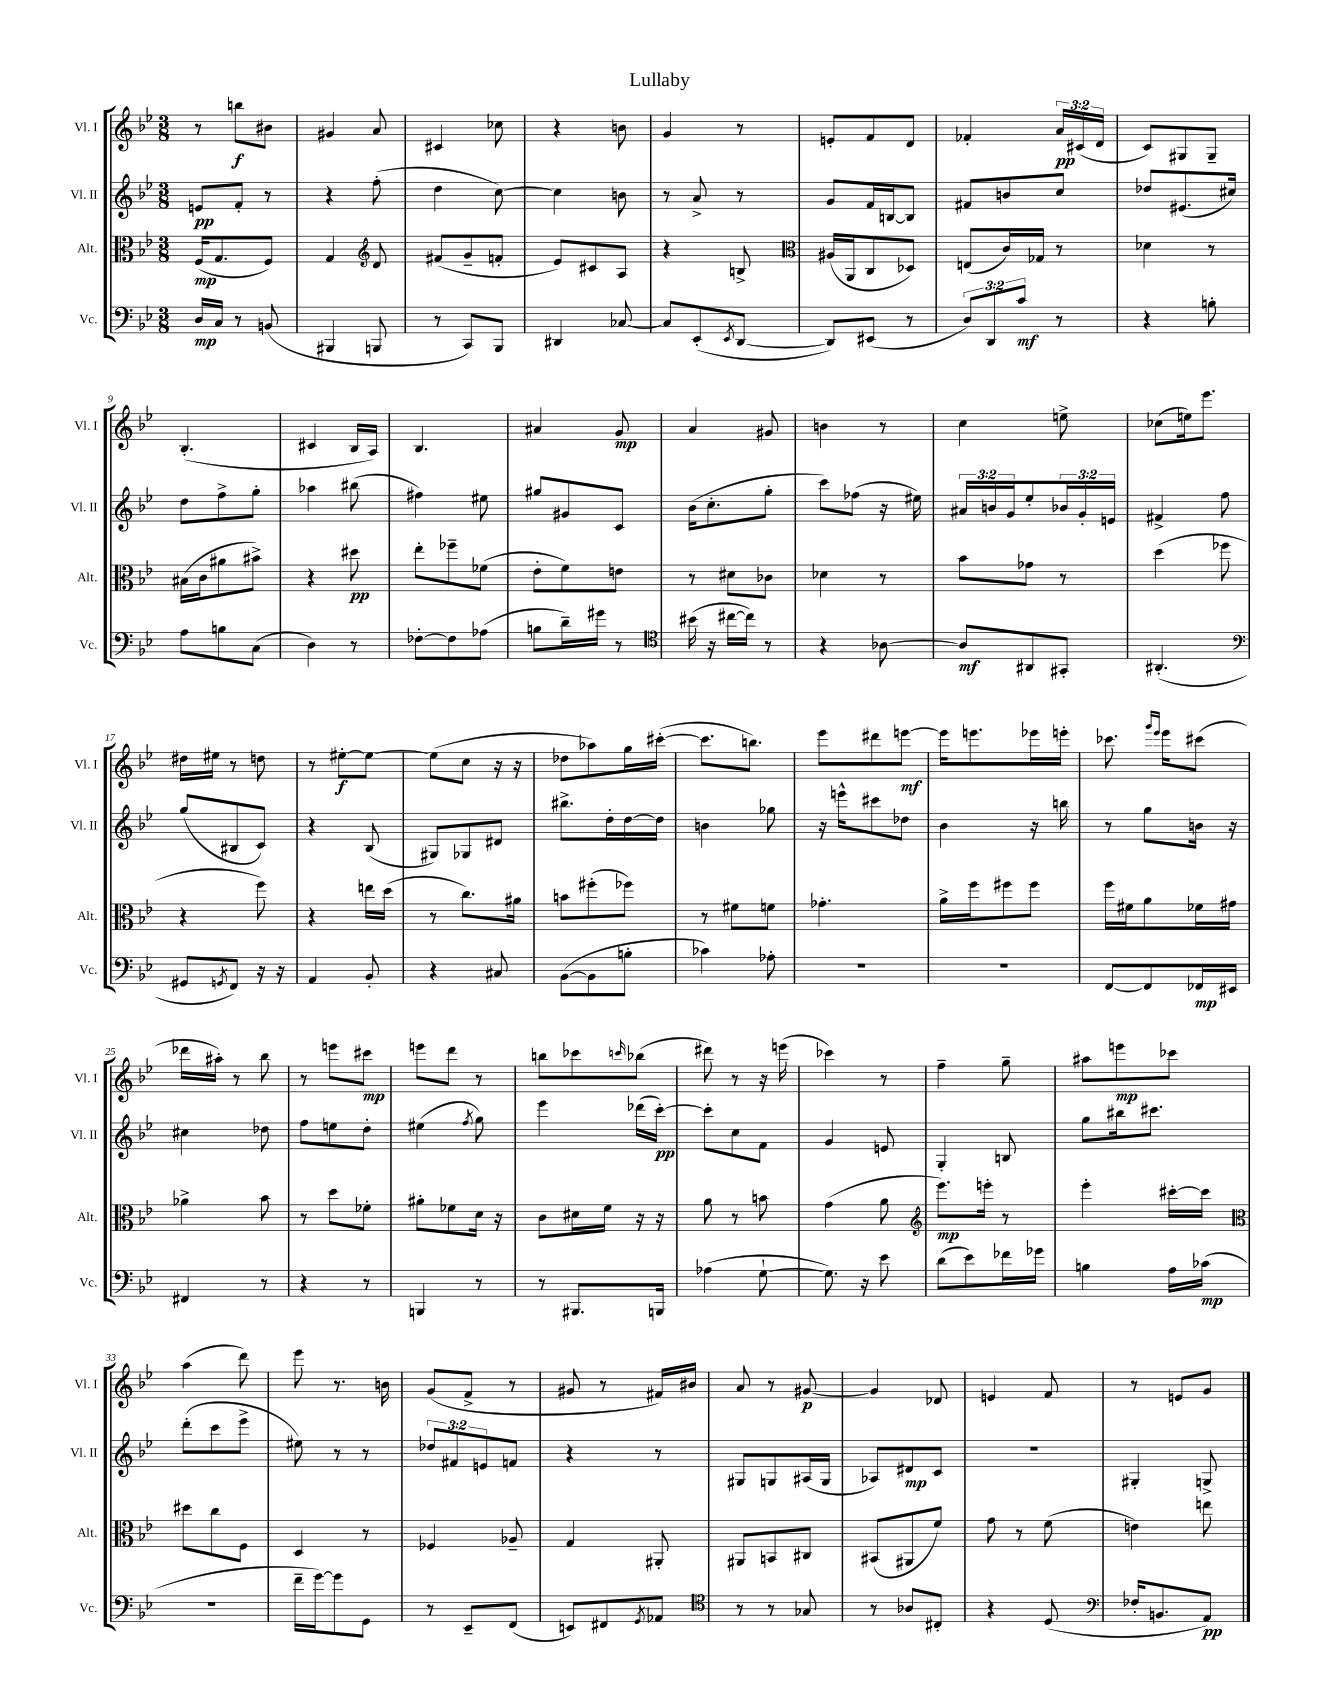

**kern	**dynam	**kern	**dynam	**kern	**dynam	**kern	**dynam
*part4	*part4	*part3	*part3	*part2	*part2	*part1	*part1
*staff4	*staff4	*staff3	*staff3	*staff2	*staff2	*staff1	*staff1
*I"Vc.	*	*I"Alt.	*	*I"Vl. II	*	*I"Vl. I	*
*I'Vc.	*	*I'Alt.	*	*I'Vl. II	*	*I'Vl. I	*
*clefF4	*	*clefC3	*	*clefG2	*	*clefG2	*
*k[b-e-]	*	*k[b-e-]	*	*k[b-e-]	*	*k[b-e-]	*
*M3/8	*	*M3/8	*	*M3/8	*	*M3/8	*
=1	=1	=1	=1	=1	=1	=1	=1
16D/LL	mp	(16F/KL	mp	8en/L	pp	8r	.
16C/JJ	.	8.G/	.	.	.	.	.
8r	.	.	.	8f'/J	.	8bbn\L	f
(8BBn/	.	8F/J)	.	8r	.	8b#X\J	.
=2	=2	=2	=2	=2	=2	=2	=2
4BBB#X/	.	4G/	.	4r	.	4g#X/	.
*	*	*clefG2	*	*	*	*	*
8BBBn/	.	8d/	.	(8ff'\	.	8a/	.
=3	=3	=3	=3	=3	=3	=3	=3
8r	.	(8f#X/L	.	4dd\	.	4c#X/	.
8CC/L)	.	8g~/	.	.	.	.	.
8BBB-/J	.	8fn'/J	.	[8cc\)	.	8cc-X\	.
=4	=4	=4	=4	=4	=4	=4	=4
4DD#X/	.	8e-/L)	.	4cc\]	.	4r	.
.	.	8c#X/	.	.	.	.	.
[8C-X/	.	8A/J	.	8bn\	.	8bn\	.
=5	=5	=5	=5	=5	=5	=5	=5
8C-/L]	.	4r	.	8r	.	4g/	.
(8EE-'/	.	.	.	8a^/	.	.	.
8qEE-/	.	.	.	.	.	.	.
[8DD/J	.	8Bn^/	.	8r	.	8r	.
=6	=6	=6	=6	=6	=6	=6	=6
*	*	*clefC3	*	*	*	*	*
8DD/L])	.	(16A#X/LL	.	8g/L	.	8en'/L	.
.	.	16AA/J	.	.	.	.	.
(8EE#X/J	.	8C/	.	16f/L	.	8f/	.
.	.	.	.	[16Bn/J	.	.	.
8r	.	8D-X/J)	.	8B/J]	.	8d/J	.
=7	=7	=7	=7	=7	=7	=7	=7
12D/L)	.	(8En/L	.	8f#X/L	.	4f-X'/	.
12DD/	.	.	.	.	.	.	.
.	.	16c/L)	.	8bn/	.	.	.
12c/J	mf	.	.	.	.	.	.
.	.	16G-X/JJ	.	.	.	.	.
8r	.	8r	.	8cc/J	.	24a/LL	pp
.	.	.	.	.	.	(24c#X/	.
.	.	.	.	.	.	24d/JJ	.
=8	=8	=8	=8	=8	=8	=8	=8
4r	.	4d-X\	.	8dd-X/L	.	8c/L)	.
.	.	.	.	(8.e#X/	.	8G#X/	.
8Bn'\	.	8r	.	.	.	8G#~/J	.
.	.	.	.	16cc#X/Jk)	.	.	.
!!LO:LB:g=z
=9	=9	=9	=9	=9	=9	=9	=9
8A\L	.	(16B#X\LL	.	8dd\L	.	(4.B-'/	.
.	.	16c\J	.	.	.	.	.
8Bn\	.	8a#X\	.	8ff^\	.	.	.
(8C\J	.	8b#X^\J)	.	8gg'\J	.	.	.
=10	=10	=10	=10	=10	=10	=10	=10
4D\)	.	4r	.	4aa-X\	.	4c#X/	.
8r	.	8dd#X\	pp	(8bb#X\	.	16B-/LL	.
.	.	.	.	.	.	16A/JJ)	.
=11	=11	=11	=11	=11	=11	=11	=11
[8F-X'\L	.	8ee-'\L	.	4ff#X\)	.	4.B-/	.
8F-\]	.	8ff-X~\	.	.	.	.	.
(8A-X\J	.	(8f-X\J	.	8ee#X\	.	.	.
=12	=12	=12	=12	=12	=12	=12	=12
8Bn\L	.	8e-'\L	.	8gg#X/L	.	4a#X/	.
16d~\L)	.	8f\)	.	8g#X/	.	.	.
16g#X\JJ	.	.	.	.	.	.	.
8r	.	8en\J	.	8c/J	.	8g/	mp
=13	=13	=13	=13	=13	=13	=13	=13
*clefC4	*	*	*	*	*	*	*
(16b#X\	.	8r	.	(16b-\KL	.	4a/	.
16r	.	.	.	8.cc'\	.	.	.
[16cc#X\LL	.	8d#X\L	.	.	.	.	.
16cc#\JJ])	.	.	.	.	.	.	.
8r	.	8c-X\J	.	8gg'\J	.	8g#X/	.
=14	=14	=14	=14	=14	=14	=14	=14
4r	.	4d-X\	.	8ccc\L)	.	4bn\	.
.	.	.	.	(8ff-X\J	.	.	.
[8A-X\	.	8r	.	16r	.	8r	.
.	.	.	.	16ee#X\)	.	.	.
=15	=15	=15	=15	=15	=15	=15	=15
8A-/L]	mf	8b-\L	.	24a#X/LL	.	4cc\	.
.	.	.	.	24bn/	.	.	.
.	.	.	.	24g/J	.	.	.
8AA#X/	.	8g-X\J	.	8ee-'/	.	.	.
8GG#X'/J	.	8r	.	24b-X/L	.	8een^\	.
.	.	.	.	24g'/	.	.	.
.	.	.	.	24en/JJ	.	.	.
=16	=16	=16	=16	=16	=16	=16	=16
(4.AA#X'/	.	(4dd\	.	4f#X^/	.	(8cc-X\L	.
.	.	.	.	.	.	16een\k)	.
.	.	.	.	.	.	8.eee-\J	.
.	.	8ff-X\	.	8ff\	.	.	.
!!LO:LB:g=z
=17	=17	=17	=17	=17	=17	=17	=17
*clefF4	*	*	*	*	*	*	*
8GG#X/L	.	4r	.	(8gg/L	.	16dd#X\LL	.
.	.	.	.	.	.	16ee#X\JJ	.
8qGGn/	.	.	.	.	.	.	.
8FF/J)	.	.	.	8B#X/	.	8r	.
16r	.	8ff\)	.	8c/J)	.	8ddn\	.
16r	.	.	.	.	.	.	.
=18	=18	=18	=18	=18	=18	=18	=18
4AA/	.	4r	.	4r	.	8r	.
.	.	.	.	.	.	[8ee#X'\L	f
8BB-'/	.	16een\LL	.	(8B-/	.	8ee#\J_	.
.	.	(16dd\JJ	.	.	.	.	.
=19	=19	=19	=19	=19	=19	=19	=19
4r	.	8r	.	8G#X/L)	.	(8ee#\L]	.
.	.	8.cc\L)	.	8G-X/	.	8cc\J	.
8C#X/	.	.	.	8d#X/J	.	16r	.
.	.	16a#X\Jk	.	.	.	16r	.
=20	=20	=20	=20	=20	=20	=20	=20
([8BB-\L	.	8bn\L	.	8.bb#X^\L	.	8dd-X\L	.
8BB-\]	.	(8ff#X'\	.	.	.	8aa-X\)	.
.	.	.	.	16dd'\L	.	.	.
8Bn'\J	.	8ff-X\J)	.	[16dd\	.	16gg\L	.
.	.	.	.	16dd\JJ]	.	([16ccc#X'\JJ	.
=21	=21	=21	=21	=21	=21	=21	=21
4c-X\)	.	8r	.	4bn\	.	8.ccc#\L]	.
.	.	8f#X\L	.	.	.	.	.
.	.	.	.	.	.	8.bbn\J)	.
8A-X'\	.	8fn\J	.	8gg-X\	.	.	.
=22	=22	=22	=22	=22	=22	=22	=22
4.r	.	4.g-X'\	.	16r	.	8eee-\L	.
.	.	.	.	16eeen^^\KL	.	.	.
.	.	.	.	8ccc#X\	.	8ddd#X\	.
.	.	.	.	8dd-X\J	.	[8eeen\J	mf
=23	=23	=23	=23	=23	=23	=23	=23
4.r	.	16a^\LL	.	4b-\	.	16eee\KL]	.
.	.	16ff\J	.	.	.	8.eeen\	.
.	.	8ff#X\	.	.	.	.	.
.	.	8ff#\J	.	16r	.	16eee-X\L	.
.	.	.	.	16bbn\	.	16eeen'\JJ	.
=24	=24	=24	=24	=24	=24	=24	=24
[8FF/L	.	16ff\LL	.	8r	.	8.ccc-X\	.
.	.	16f#X\J	.	.	.	.	.
8FF/]	.	8a\	.	8gg\L	.	.	.
.	.	.	.	.	.	16qqggg/LL	.
.	.	.	.	.	.	16qqeee-/JJ	.
.	.	.	.	.	.	16eee-\KL	.
16FF-X/L	mp	16f-X\L	.	16bn\Jk	.	(8ccc#X\J	.
16EE#X/JJ	.	16g#X\JJ	.	16r	.	.	.
!!LO:LB:g=z
=25	=25	=25	=25	=25	=25	=25	=25
4FF#X/	.	4a-X^\	.	4cc#X\	.	16ddd-X\LL	.
.	.	.	.	.	.	16aa#X'\JJ)	.
.	.	.	.	.	.	8r	.
8r	.	8b-\	.	8dd-X\	.	8bb-\	.
=26	=26	=26	=26	=26	=26	=26	=26
4r	.	8r	.	8ff\L	.	8r	.
.	.	8dd\L	.	8een\	.	8eeen\L	.
8r	.	8f-X'\J	.	8dd'\J	.	8ccc#X\J	mp
=27	=27	=27	=27	=27	=27	=27	=27
4BBBn/	.	8a#X'\L	.	(4ee#X\	.	8eeen\L	.
.	.	8f-X\	.	.	.	8ddd\J	.
.	.	.	.	8qff/	.	.	.
8r	.	16d\Jk	.	8gg\)	.	8r	.
.	.	16r	.	.	.	.	.
=28	=28	=28	=28	=28	=28	=28	=28
8r	.	8c\L	.	4eee-\	.	8bbn\L	.
8.BBB#X/L	.	16d#X\L	.	.	.	8ccc-X\	.
.	.	16f\JJ	.	.	.	.	.
.	.	.	.	.	.	16qqcccn/	.
.	.	16r	.	(16ddd-X\LL	.	(8bb-X\J	.
16BBBn/Jk	.	16r	.	[16ccc'\JJ)	pp	.	.
=29	=29	=29	=29	=29	=29	=29	=29
(4A-X\	.	8a\	.	8ccc'\L]	.	8ddd#X\)	.
.	.	8r	.	8cc\	.	8r	.
[8G`\	.	8bn\	.	8f\J	.	16r	.
.	.	.	.	.	.	(16eeen\	.
=30	=30	=30	=30	=30	=30	=30	=30
8.G\])	.	(4g\	.	4g/	.	4ccc-X\)	.
16r	.	.	.	.	.	.	.
8e-\	.	8a\	.	8en/	.	8r	.
=31	=31	=31	=31	=31	=31	=31	=31
*	*	*clefG2	*	*	*	*	*
(8d\L	.	8.eee-\L)	mp	4G'/	.	4ff~\	.
8e-\)	.	.	.	.	.	.	.
.	.	16eeen'\Jk	.	.	.	.	.
16f-X\L	.	8r	.	8Bn/	.	8gg~\	.
16g-X\JJ	.	.	.	.	.	.	.
=32	=32	=32	=32	=32	=32	=32	=32
4Bn\	.	4eee-'\	.	8gg\L	.	8aa#X\L	.
.	.	.	.	16bb#X\k	.	8eeen\	mp
.	.	.	.	8.ccc#X\J	.	.	.
16A\LL	.	[16ccc#X'\LL	.	.	.	8ccc-X\J	.
(16c-X\JJ	mp	16ccc#\JJ]	.	.	.	.	.
!!LO:LB:g=z
=33	=33	=33	=33	=33	=33	=33	=33
*	*	*clefC3	*	*	*	*	*
4.r	.	8dd#X\L	.	(8ddd'\L	.	(4aa\	.
.	.	8cc\	.	8ccc\	.	.	.
.	.	8F\J	.	8eee-^\J	.	8ddd\)	.
=34	=34	=34	=34	=34	=34	=34	=34
16f~\LL	.	4D/	.	8ee#X\)	.	8eee-\	.
[16g\J)	.	.	.	.	.	.	.
8g\]	.	.	.	8r	.	8.r	.
8GG\J	.	8r	.	8r	.	.	.
.	.	.	.	.	.	16bn\	.
=35	=35	=35	=35	=35	=35	=35	=35
8r	.	4F-X/	.	12dd-X/L	.	(8g/L	.
.	.	.	.	12f#X/	.	.	.
8EE-~/L	.	.	.	.	.	8f^/J	.
.	.	.	.	12en/	.	.	.
(8FF/J	.	8A-X~/	.	8fn/J	.	8r	.
=36	=36	=36	=36	=36	=36	=36	=36
8EEn/L)	.	4G/	.	4r	.	8g#X/	.
8FF#X/	.	.	.	.	.	8r	.
8qGG/	.	.	.	.	.	.	.
8AA-X/J	.	8AA#X'/	.	8r	.	16f#X/LL)	.
.	.	.	.	.	.	16b#X/JJ	.
=37	=37	=37	=37	=37	=37	=37	=37
*clefC4	*	*	*	*	*	*	*
8r	.	8AA#X/L	.	8G#X/L	.	8a/	.
8r	.	8BBn/	.	8Gn/	.	8r	.
8G-X/	.	8C#X/J	.	(16A#X/L	.	[8g#X/	p
.	.	.	.	16G/JJ	.	.	.
=38	=38	=38	=38	=38	=38	=38	=38
8r	.	(8BB#X/L	.	8A-X/L)	.	4g#/]	.
8A-X/L	.	8AA#X/	.	8d#X/	mp	.	.
8C#X'/J	.	8f/J)	.	8c/J	.	8d-X/	.
=39	=39	=39	=39	=39	=39	=39	=39
4r	.	8g\	.	4.r	.	4en/	.
.	.	8r	.	.	.	.	.
(8D/	.	(8f\	.	.	.	8f/	.
=40	=40	=40	=40	=40	=40	=40	=40
*clefF4	*	*	*	*	*	*	*
16F-X'/KL	.	4en\)	.	4G#X'/	.	8r	.
8.BBn/	.	.	.	.	.	.	.
.	.	.	.	.	.	8en/L	.
8AA/J)	pp	8een\	.	8Gn^/	.	8g/J	.
==	==	==	==	==	==	==	==
*-	*-	*-	*-	*-	*-	*-	*-
